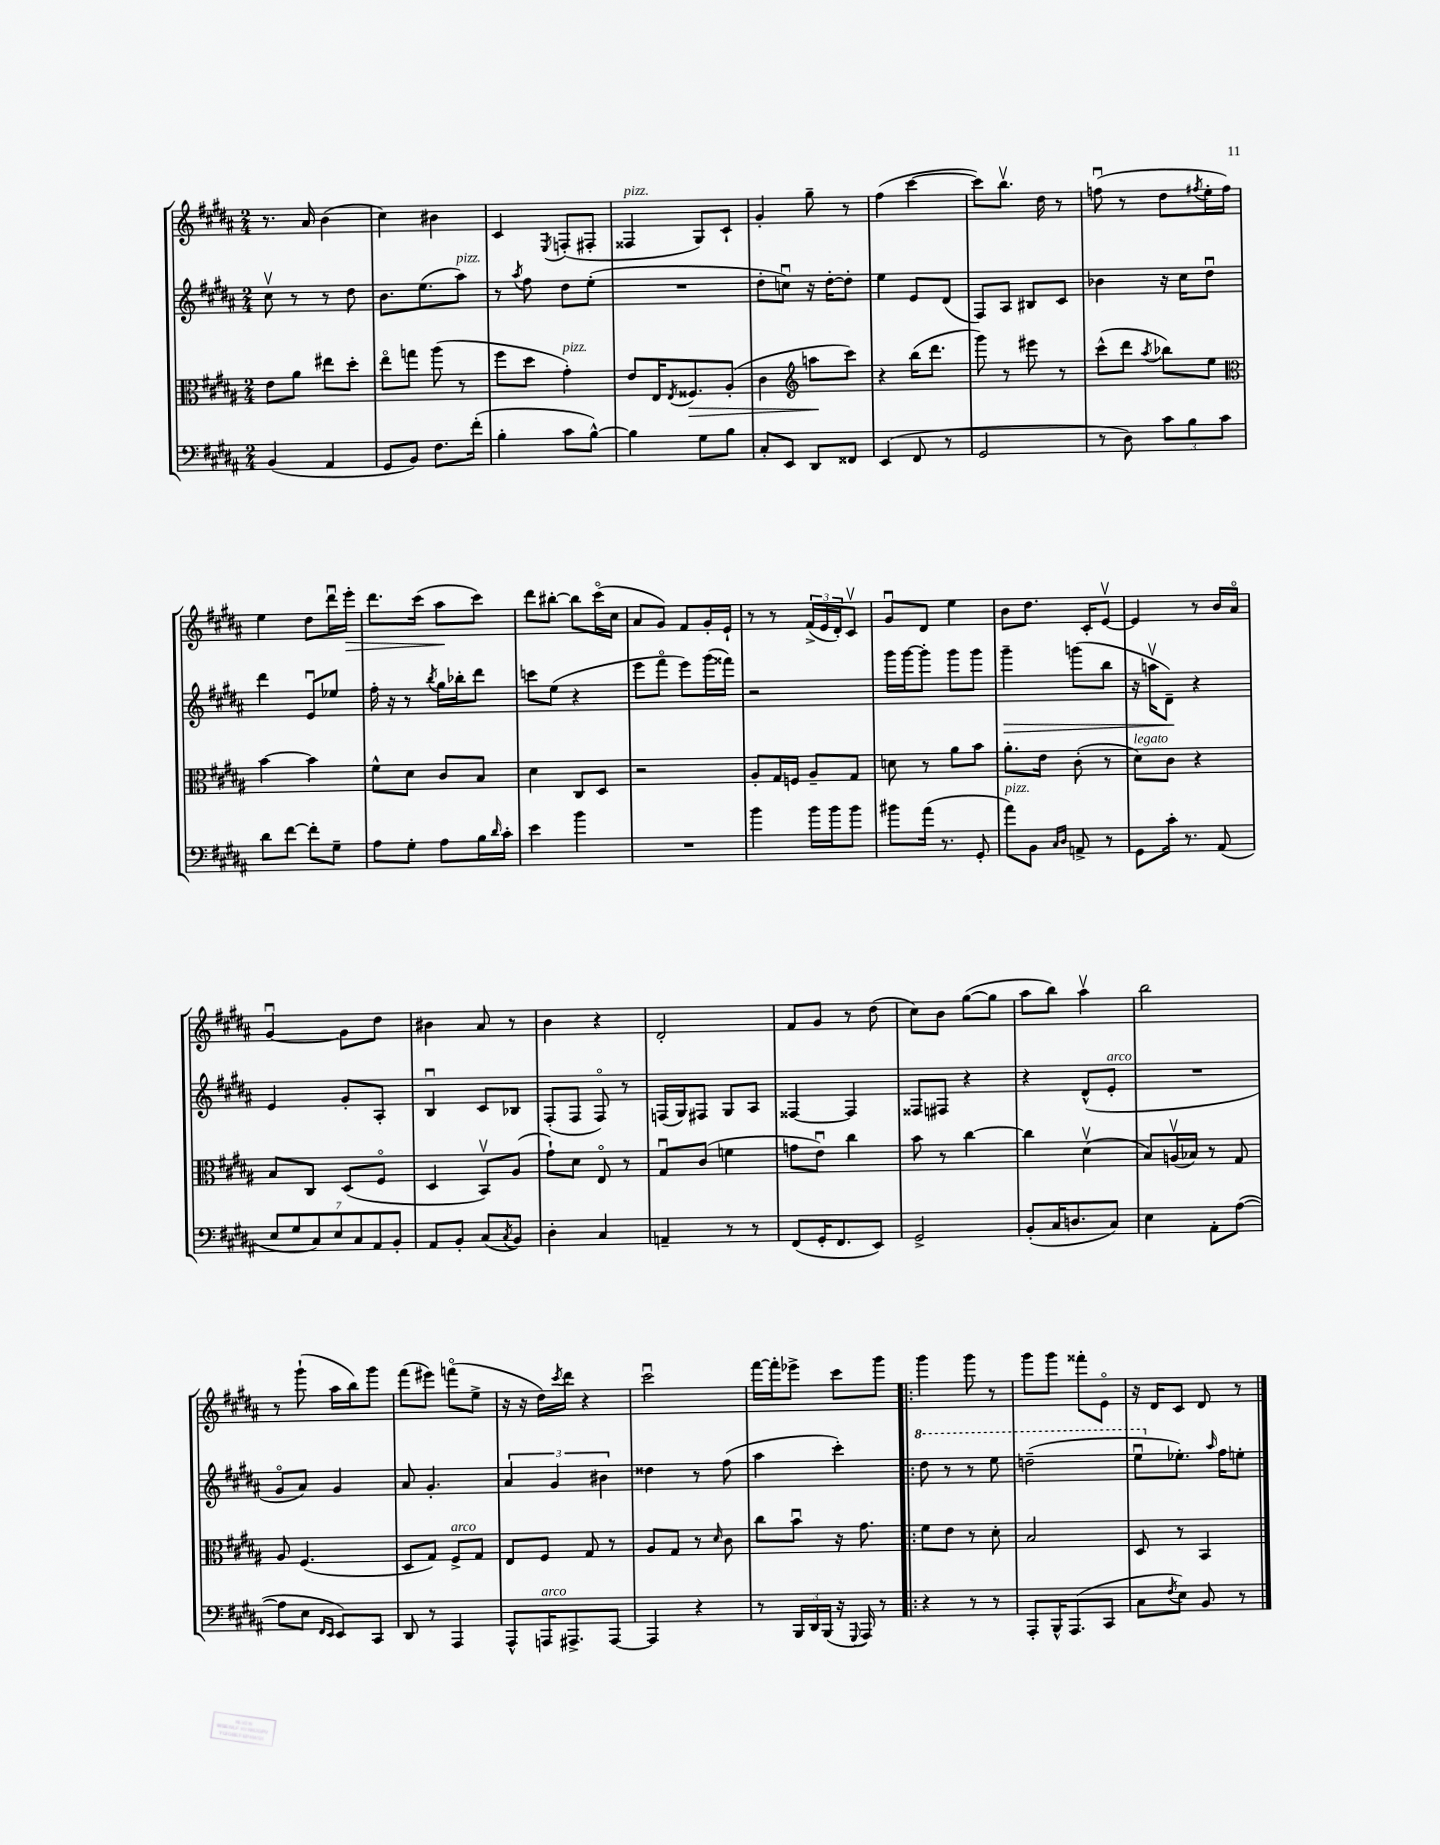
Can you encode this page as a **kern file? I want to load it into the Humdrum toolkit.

**kern	**kern	**kern	**kern
*staff4	*staff3	*staff2	*staff1
*clefF4	*clefC3	*clefG2	*clefG2
*k[f#c#g#d#a#]	*k[f#c#g#d#a#]	*k[f#c#g#d#a#]	*k[f#c#g#d#a#]
*M2/4	*M2/4	*M2/4	*M2/4
(4BB	8e	8cc#v	8.r
.	8a#	8r	.
.	.	.	16a#
4AA#	8ee#	8r	(4b
.	8dd#'	8dd#	.
=	=	=	=
8GG#	8eeo	8.b	4cc#)
8BB)	8gg	.	.
.	.	(8.ee	.
8.F#	(8aa#	.	4b#
.	8r	8aa#)	.
(16f#'	.	.	.
=	=	=	=
4B'	8ff#	8r	4c#
.	.	8qaa#	.
.	8dd#	8ff#	.
.	.	.	8qE
8c#	4g#')	8dd#	(8F'
[8B^^)	.	(8ee'	8F#'
=	=	=	=
4B]	8e	2r	4F##
.	16E	.	.
.	8qE	.	.
.	8.F##	.	.
8G#	.	.	8G#)
8B	(8A#'	.	8c#`
=	=	=	=
8C#'	4c#	8dd#'	4g#'
8EE	.	8ccu)	.
*	*clefG2	*	*
8DD#	8aa	16r	8gg#~
.	.	[16dd#'	.
8FF##	8ccc#)	8dd#']	8r
=	=	=	=
(4EE	4r	4ee	(4ff#
8FF#	(16bb	8e	[4ccc#
.	8.ddd#	.	.
8r	.	(8d#	.
=	=	=	=
2GG#	8ggg#)	8F#)	8ccc#])
.	8r	8A#	8.bbv
.	8eee#	8B#	.
.	.	.	16dd#
.	8r	8c#	8r
=	=	=	=
8r	(8ccc#^^	4b-	(8ffu
8D#)	8ddd#	.	8r
.	8qaa#	.	.
12c#	8bb-)	16r	8dd#
.	.	16cc#	.
12B	.	.	.
.	.	.	8qff#
.	8ee	8dd#u	16ee'
12c#	.	.	.
.	.	.	16ff#)
=	=	=	=
*	*clefC3	*	*
8d#	[4b	4ddd#	4ee
[8f#	.	.	.
8f#']	4b]	8eu	8dd#
8G#~	.	8ee-	16ddd#u
.	.	.	16eee'
=	=	=	=
8A#	8f#^^	16ff#'	8.ddd#
.	.	16r	.
8G#'	8d#	8r	.
.	.	.	(16ccc#
.	.	8qbb	.
8A#	8c#	16gg#	8aa#
.	.	16bb-'	.
16B	8B	8ddd#	8ccc#)
16qqd#	.	.	.
16c#'	.	.	.
=	=	=	=
4e	4d#	8ccc	8ddd#
.	.	(8ee	[8bb#'
4b	8C#	4r	8bb#]
.	8D#	.	(16ccc#o
.	.	.	16cc#
=	=	=	=
2r	2r	8eee	8a#
.	.	8fff#o	8g#)
.	.	8eee)	8f#
.	.	(16ggg#	16g#'
.	.	16fff##)	16e`
=	=	=	=
4b	8A#'	2r	8r
.	16G#	.	8r
.	16F	.	.
16b	8A#~	.	(24f#^
.	.	.	24e
16b	.	.	.
.	.	.	24d#')
8b	8G#	.	8c#v
=	=	=	=
8b#	8d	16ggg#	8g#u
.	.	[16ggg#	.
(16a#	8r	8ggg#']	8d#
8.r	.	.	.
.	8a#	8ggg#	4ee
8GG#'	8b	8ggg#	.
=	=	=	=
8a#)	8.a#'	4ggg#~	8b
8BB	.	.	8.dd#
.	16e	.	.
16qqC#	.	.	.
16qqD#	.	.	.
8AA^	(8c#'	(8ggg	.
.	.	.	16c#'
8r	8r	8bb	[8ev
=	=	=	=
8GG#	8d#)	16r	4e]
.	.	16aav	.
16c#'	8c#	8d#~)	.
8.r	.	.	.
.	4r	4r	8r
(8AA#	.	.	16b
.	.	.	16a#o
=	=	=	=
14E	8B	4e	[4g#u
14G#	.	.	.
.	8C#	.	.
14C#)	.	.	.
14E	.	.	.
.	(8D#	8g#'	8g#]
14C#	.	.	.
14AA#	.	.	.
.	8F#o	8A#'	8dd#
14BB'	.	.	.
=	=	=	=
8AA#	4D#	4Bu	4b#
8BB'	.	.	.
(8C#	8BBv)	8c#	8a#
8qC#	.	.	.
8BB)	(8A#	8B-	8r
=	=	=	=
4D#'	8g#`)	(8F#'	4b
.	8d#	8F#	.
4C#	8Eo	8F#o)	4r
.	8r	8r	.
=	=	=	=
4AA~	8G#u	(16F	2d#'
.	.	16G#)	.
.	(8c#	8F#	.
8r	4f	8G#	.
8r	.	8A#	.
=	=	=	=
(8FF#	8g	[4F##	8f#
16GG#'	8eu)	.	8g#
8.FF#	.	.	.
.	4cc#	4F##]	8r
8EE)	.	.	(8dd#
=	=	=	=
2GG#^	8b	8F##	8cc#)
.	8r	8F#	8b
.	[4cc#	4r	([8gg#
.	.	.	8gg#]
=	=	=	=
(8BB'	4cc#]	4r	8aa#
16C#	.	.	8bb)
8.D	.	.	.
.	(4d#v	(8d#^^	4aa#v
8C#)	.	8e'	.
=	=	=	=
4E	8B)	2r	2bb
.	(16Av	.	.
.	16B-)	.	.
8AA#'	8r	.	.
([8A#	8G#	.	.
=	=	=	=
8A#]	8A#	8g#o	8r
8E	(4.F#	8a#)	(8ggg#`
16qqFF#	.	.	.
16qqEE	.	.	.
8EE)	.	4g#	16aa#
.	.	.	16bb)
8CC#	.	.	8ggg#
=	=	=	=
8DD#	8D#	8a#	(8fff#
8r	8G#)	4.g#'	8eee#)
4AAA#	8F#^	.	(8fffo
.	8G#	.	8ee^
=	=	=	=
8AAA#^^	8E	6a#	16r
.	.	.	16r
16AAA	8F#	.	16dd#)
.	.	6g#	.
.	.	.	8qccc#
8.AAA#^	.	.	16ddd#
.	8G#	.	4r
.	.	6b#	.
[8AAA#	8r	.	.
=	=	=	=
4AAA#]	8A#	4dd##	2ccc#u
.	8G#	.	.
4r	8r	8r	.
.	16qqd#	.	.
.	8c#	(8ff#	.
=	=	=	=
8r	8cc#	4aa#	[16fff#
.	.	.	16fff#']
24BBB	8bu	.	8eee-^
24DD#	.	.	.
(24BBB	.	.	.
16r	16r	4ccc#')	8ccc#
8qqGGG#	.	.	.
16AAA#)	8.g#	.	.
8r	.	.	8ggg#
=!|:	=!|:	=!|:	=!|:
4r	8f#	8ddd#	4ggg#
.	8e	8r	.
8r	8r	8r	8ggg#
8r	8d#'	8eee	8r
=	=	=	=
8AAA#'	2B	(2ddd~	8ggg#
16BBB^^	.	.	8ggg#
(8.AAA#	.	.	.
.	.	.	8fff##'
8CC#	.	.	8eo
=	=	=	=
8C#	8D#	8eeeu	16r
.	.	.	16d#
8qF#	.	.	.
8E)	8r	8.ee-')	8c#
8BB	4BB	.	8d#
.	.	16qqaa#	.
.	.	16ff#	.
8r	.	8ee'	8r
==	==	==	==
*-	*-	*-	*-
